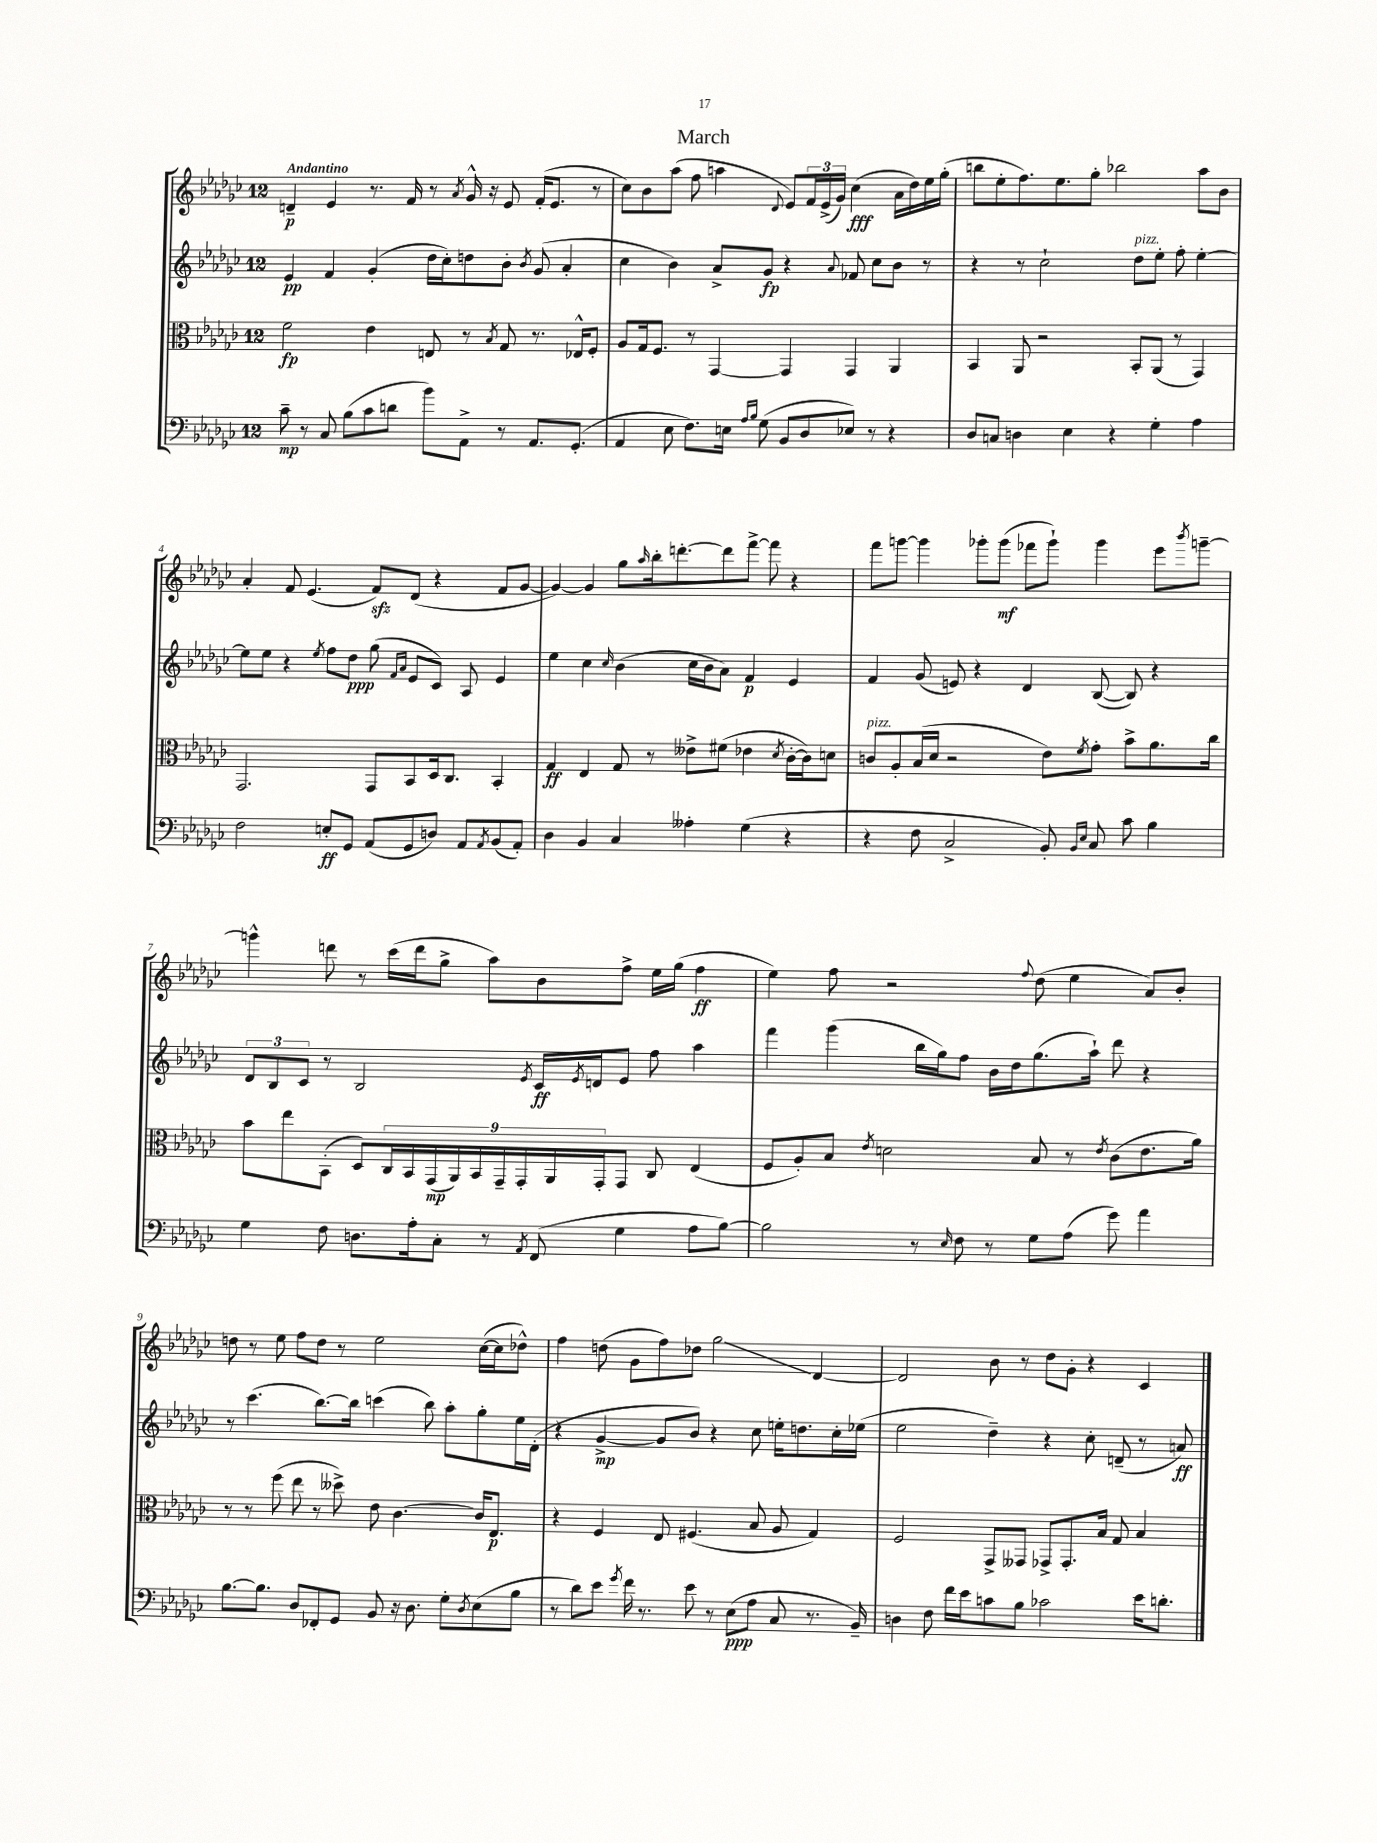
\header { title = "March" }
<<
\new StaffGroup <<
\new Staff = "s0" {
    \clef treble \key ges \major \once \override Staff.TimeSignature.style = #'single-digit \time 12/8 \tempo "Andantino"
    d'4--\p ees'4 r8. f'16 r8 \acciaccatura { aes'8 } ges'16-^ r16 ees'8 f'16-.( ees'8. r8 |
    ces''8) bes'8 aes''8( f''8 a''4 \appoggiatura { des'8 } ees'8) \tuplet 3/2 { f'16 ees'16->( ges'16) } ces''4\fff( aes'16 des''16) ees''16 ges''16-.( |
    b''8 ees''8-. f''8.) ees''8. ges''8-. bes''2 aes''8 bes'8 |
    aes'4-. f'8 ees'4.( f'8\sfz) des'8( r4 f'8 ges'8~ |
    ges'4~) ges'4 ges''8 \grace { aes''16 } bes''16-. d'''8.~-. d'''8 f'''8~-> f'''8 r4 |
    f'''8 g'''8~ g'''4 ges'''8-. ges'''8\mf( fes'''8 ges'''8-!) ges'''4 ees'''8 \acciaccatura { bes'''8 } g'''8~-- |
    g'''4-^ d'''8 r8 ces'''16( d'''16 ges''8-> aes''8) bes'8 f''8-> ees''16 ges''16( f''4\ff |
    ees''4) f''8 r2 \appoggiatura { f''8 } des''8( ees''4 aes'8) bes'8-. |
    d''8 r8 ees''8 f''8 d''8 r8 ees''2 ces''16~( ces''16 des''8-^) |
    f''4 d''8( ges'8 f''8) des''8 ges''2\glissando des'4~ |
    des'2 bes'8 r8 des''8 ges'8-. r4 ces'4 \bar "|." |
}
\new Staff = "s1" {
    \clef treble \key ges \major \once \override Staff.TimeSignature.style = #'single-digit \time 12/8
    ees'4\pp f'4 ges'4-.( des''16 ces''16-.) d''8 bes'8-. \acciaccatura { bes'8 } ges'8( aes'4-. |
    ces''4 bes'4) aes'8-> ges'8\fp r4 \appoggiatura { aes'8 } fes'8 ces''8 bes'8 r8 |
    r4 r8 ces''2-! des''8^\markup { \italic "pizz." } ees''8-. f''8-. ees''4~-. |
    ees''8 ees''8 r4 \acciaccatura { ees''8 } f''8 des''8\ppp ges''8( \grace { f'16 aes'16 } ees'8 ces'8) aes8 ees'4 |
    ees''4 ces''4 \grace { ces''16 } bes'4( ces''16 bes'16 aes'8) f'4\p ees'4 |
    f'4 ges'8( e'8) r4 des'4 bes8~( bes8) r4 |
    \tuplet 3/2 { des'8 bes8 ces'8 } r8 bes2 \acciaccatura { ees'8 } ces'16\ff \acciaccatura { ees'8 } d'16 ees'8 f''8 aes''4 |
    f'''4 ges'''4( bes''16 ges''16) f''8 bes'16 des''16 ges''8.( aes''16-!) des'''8 r4 |
    r8 ces'''4.( bes''8.~) bes''16 c'''4( bes''8) aes''8-. ges''8-. ees''16 des'16-.( |
    r4 ges'4~->\mp ges'8 bes'8) r4 ces''8 e''16-. d''8. ces''16-. ees''16( |
    ees''2 des''4--) r4 ces''8-. d'8--( r8 a'8\ff) \bar "|." |
}
\new Staff = "s2" {
    \clef alto \key ges \major \once \override Staff.TimeSignature.style = #'single-digit \time 12/8
    f'2\fp ees'4 e8 r8 \acciaccatura { bes8 } ges8 r8. ees16-^ f8-. |
    aes8 ges16 f8. r8 ges,4~ ges,4 ges,4 aes,4 |
    bes,4 aes,8 r2 bes,8-. aes,8( r8 ges,4) |
    ges,2. ges,8 bes,8 des16 ces8. bes,4-. |
    ges4\ff ees4 ges8 r8 eeses'8-> fis'8( ees'4 \acciaccatura { des'8 } ces'16~-. ces'16) d'8 |
    c'8^\markup { \italic "pizz." } aes8-. bes16( des'16 r2 ees'8) \acciaccatura { f'8 } ges'8-. bes'8-> aes'8. ces''16 |
    bes'8 ees''8 bes,8-.( des8) \tuplet 9/8 { ces16 bes,16 ges,16\mp( aes,16) bes,16 ges,16-- ges,16-. aes,16 ges,16-. } ges,8 ces8 ees4( |
    f8 aes8-.) bes8 \acciaccatura { ees'8 } d'2 bes8 r8 \acciaccatura { ees'8 } ces'8( ees'8. aes'16) |
    r8 r8 f''8( ees''8 r8 deses''8->) ees'8 ces'4.~ ces'16 ees8.\p |
    r4 f4 ees8 fis4.( bes8 aes8 ges4) |
    f2 ges,8-> geses,8 ges,8-> ges,8.-. bes16 ges8 bes4 \bar "|." |
}
\new Staff = "s3" {
    \clef bass \key ges \major \once \override Staff.TimeSignature.style = #'single-digit \time 12/8
    ces'8--\mp r8 ces8 bes8( ces'8 d'8 bes'8) aes,8-> r8 aes,8. ges,8.-.( |
    aes,4 ees8 f8.) e16 \grace { aes16 bes16 } ges8( bes,8 des8 ees8) r8 r4 |
    des8 c8 d4 ees4 r4 ges4-. aes4 |
    f2 e8-.\ff ges,8 aes,8( ges,8 d8) aes,8 \acciaccatura { aes,8 } bes,8( aes,8-.) |
    des4 bes,4 ces4 aeses4-. ges4( r4 |
    r4 f8 ces2-> bes,8-.) \grace { bes,16 ees16 } ces8 ces'8 bes4 |
    ges4 f8 d8. aes16-. ces8-. r8 \acciaccatura { aes,8 } f,8( ges4 aes8 bes8~) |
    bes2 r8 \grace { ees16 } f8 r8 ges8 aes8( ges'8) aes'4 |
    bes8.~ bes8. des8 fes,8-. ges,8 bes,8 r16 des8. ges8-. \acciaccatura { des8 } ees8( bes8 |
    r8 des'8) ees'8 \acciaccatura { ges'8 } f'16 r8. ees'8 r8 ees8\ppp( aes8 ces8 r8. bes,16--) |
    d4 f8 f'16 ees'16 c'8 bes8 ces'2 ees'16 d'8.-. \bar "|." |
}
>>
>>
